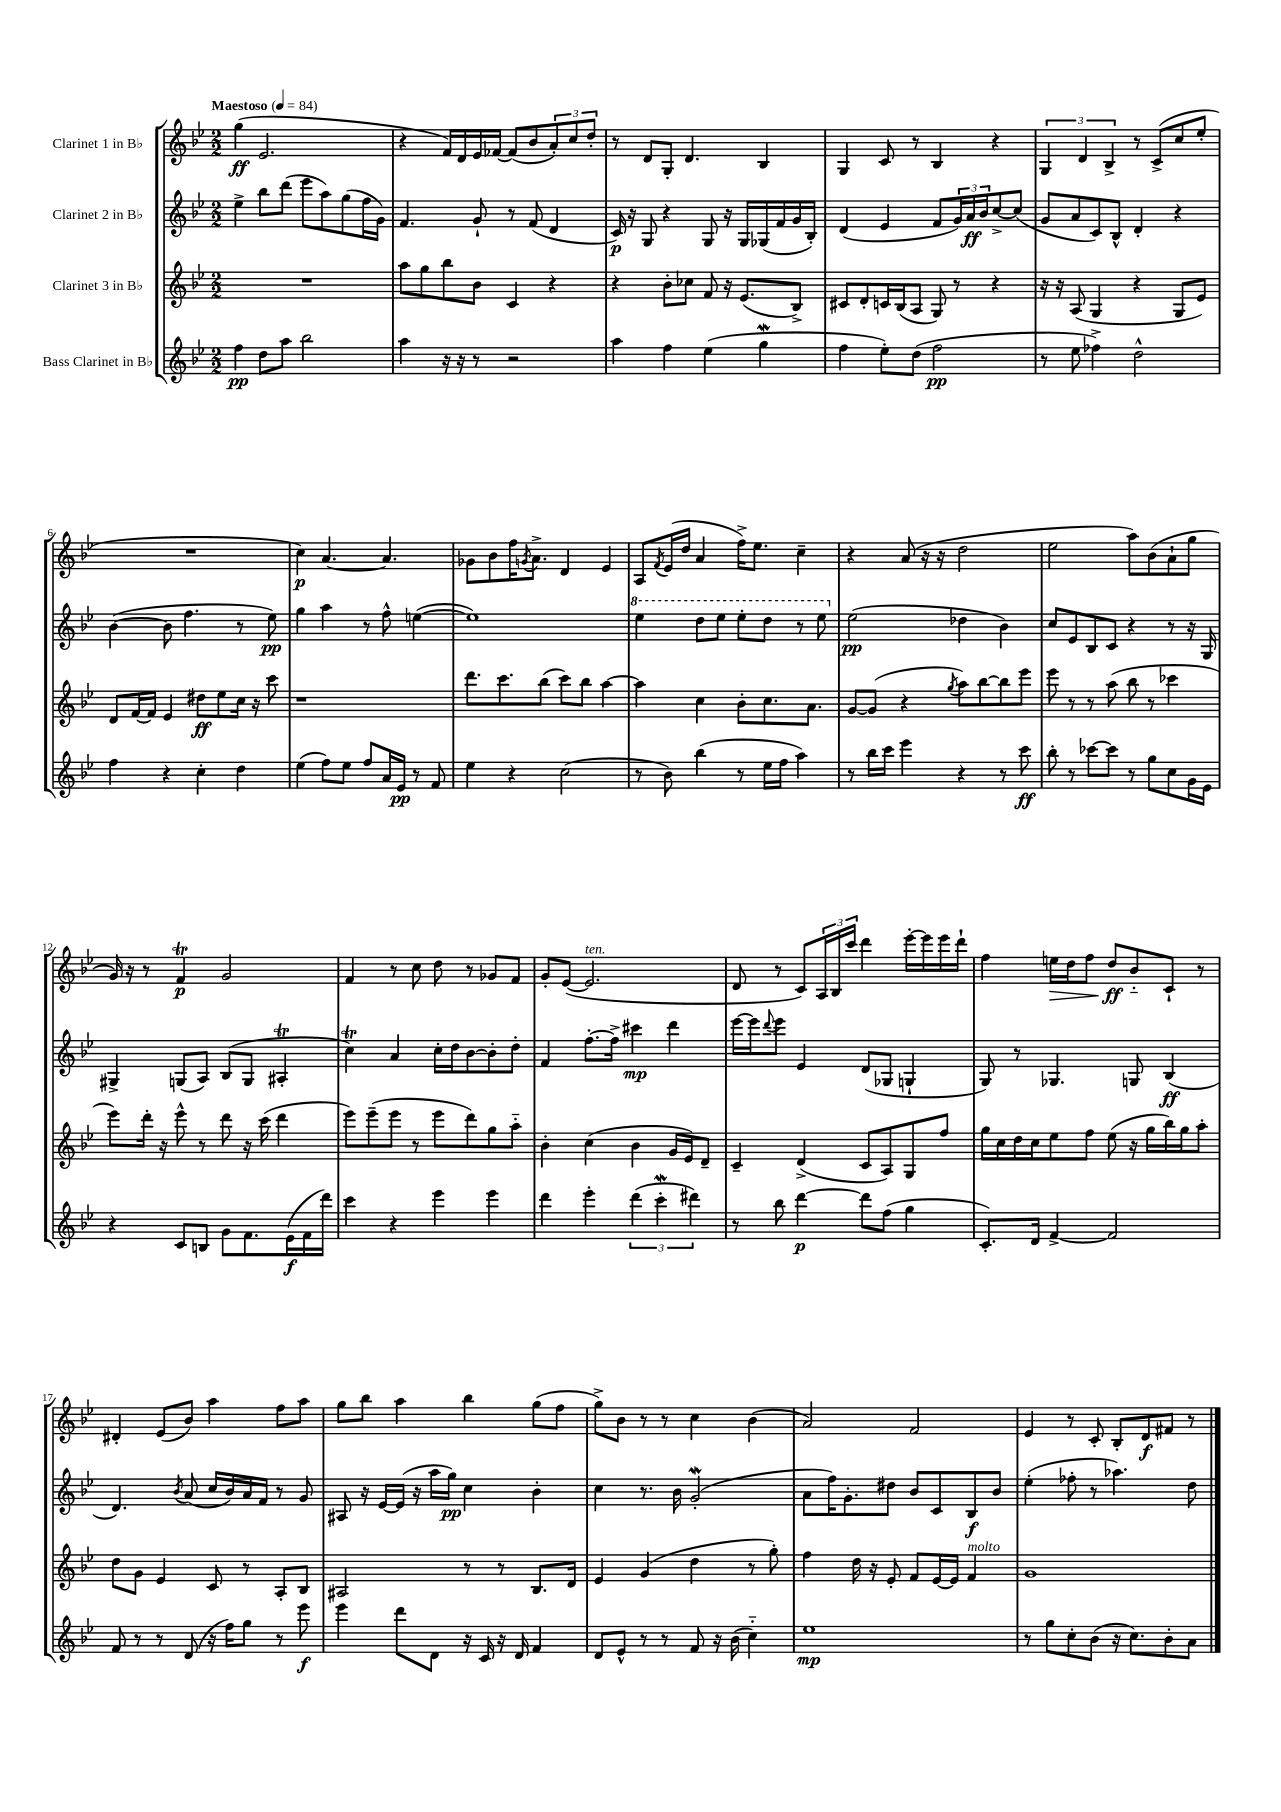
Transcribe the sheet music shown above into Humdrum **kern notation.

**kern	**kern	**kern	**kern
*staff4	*staff3	*staff2	*staff1
*clefG2	*clefG2	*clefG2	*clefG2
*k[b-e-]	*k[b-e-]	*k[b-e-]	*k[b-e-]
*M2/2	*M2/2	*M2/2	*M2/2
*MM84	*MM84	*MM84	*MM84
4ff\	1r	4ee-^\	(4gg\
8dd\L	.	8bb-\L	2.e-/
8aa\J	.	(8ddd\J	.
2bb-\	.	8eee-\L	.
.	.	8aa\)	.
.	.	(8gg\	.
.	.	16ff\L	.
.	.	16g\JJ)	.
=	=	=	=
4aa\	8aa\L	4.f/	4r
.	8gg\	.	.
16r	8bb-\	.	16f/LL)
16r	.	.	16d/
8r	8b-\J	8g`/	16e-/
.	.	.	[16f-/JJ
2r	4c/	8r	(8f-/]L
.	.	(8f/	8b-/
.	4r	4d/	12a'/)
.	.	.	12cc/
.	.	.	12dd'/J
=	=	=	=
4aa\	4r	16c/)	8r
.	.	16r	.
.	.	8G/	8d/L
4ff\	8b-'\L	4r	8G'/J
.	8cc-\J	.	4.d/
(4ee-\	8f/	8G/	.
.	16r	16r	.
.	(8.e-/L	16G/LL	.
4gg\	.	(16G-/	4B-/
.	.	16f/	.
.	8B-^/J)	16g/	.
.	.	16B-'/JJ)	.
=	=	=	=
4ff\	8c#/L	(4d/	4G/
.	8d'/	.	.
8ee-'\L)	16c/L	4e-/	8c/
.	(16B-/J	.	.
(8dd\J	8A/J	.	8r
2ff\	8G/)	8f/L	4B-/
.	8r	24g/L)	.
.	.	24a/	.
.	.	24b-/J	.
.	4r	[8cc^/	4r
.	.	(8cc/]J	.
=	=	=	=
8r	16r	8g/L	6G/
.	16r	.	.
8ee-\	(8A/	8a/	.
.	.	.	6d/
4ff-^\)	4G/	8c/)	.
.	.	.	6B-^/
.	.	8B-^^/J	.
2dd^^\	4r	4d'/	8r
.	.	.	(8c^/L
.	8G/L	4r	8cc/
.	8e-/J)	.	8ee-'/J
=	=	=	=
4ff\	8d/L	([4b-\	1r
.	[16f/L	.	.
.	16f/]JJ	.	.
4r	4e-/	8b-\]	.
.	.	4.ff\	.
4cc'\	8dd#\L	.	.
.	8ee-\	.	.
4dd\	16cc\Jk	8r	.
.	16r	.	.
.	8ccc\	8ee-\)	.
=	=	=	=
(4ee-\	1r	4gg\	4cc\)
8ff\L)	.	4aa\	[4.a/
8ee-\J	.	.	.
8ff/L	.	8r	.
16a/L	.	8ff^^\	4.a/]
16e-/JJ	.	.	.
8r	.	([4ee\	.
8f/	.	.	.
=	=	=	=
4ee-\	8.ddd\L	1ee])	8g-\L
.	.	.	8b-\
.	8.ccc\	.	.
4r	.	.	16ff\K
.	.	.	8qg/
.	.	.	8.a^\J
.	(8bb-\J	.	.
(2cc\	8ccc\L)	.	4d/
.	8bb-\J	.	.
.	[4aa\	.	4e-/
=	=	=	=
8r	4aa\]	4eee-\	8A/L
.	.	.	8qf/
8b-\)	.	.	(16e-/L
.	.	.	16dd/JJ
(4bb-\	4cc\	8ddd\L	4a/
.	.	8eee-\J	.
8r	8b-'\L	8eee-'\L	16ff^\LK)
.	.	.	8.ee-\J
16ee-\LL	8.cc\	8ddd\J	.
16ff\JJ	.	.	.
4aa\)	.	8r	4cc~\
.	8.a\J	.	.
.	.	8eee-\	.
=	=	=	=
8r	[8g/L	(2ee-\	4r
16bb-\LL	(8g/]J	.	.
16ccc\JJ	.	.	.
4eee-\	4r	.	(8a/
.	.	.	16r
.	.	.	16r
.	8qgg/	.	.
4r	8aa\L)	4dd-\	2dd\
.	[8bb-\	.	.
8r	8bb-\]	4b-\)	.
8ccc\	8eee-\J	.	.
=	=	=	=
8bb-'\	8eee-\	8cc/L	2ee-\
8r	8r	8e-/	.
[8ccc-\L	8r	8B-/	.
8ccc-\]J	(8aa\	8c/J	.
8r	8bb-\	4r	8aa\L)
8gg\L	8r	.	(8b-\
8cc\	4ccc-\	8r	8a`\
16g\L	.	16r	8gg\J
16e-\JJ	.	16G/	.
=	=	=	=
4r	8eee-\L)	4G#^/	16g/)
.	.	.	16r
.	16ddd'\Jk	.	8r
.	16r	.	.
8c/L	8eee-^^\	(8G/L	4f/
8B/J	8r	8A/J)	.
8g\L	8ddd\	(8B-/L	2g/
8.f\	16r	8G/J	.
.	(16ccc\	.	.
.	4ddd\	4A#'/	.
(16e-\L	.	.	.
16f\	.	.	.
16ddd\JJ)	.	.	.
=	=	=	=
4ccc\	8eee-\L)	4cc\)	4f/
.	(8eee-~\	.	.
4r	8eee-\J	4a/	8r
.	8r	.	8cc\
4eee-\	8eee-\L	16cc'\LL	8dd\
.	.	16dd\J	.
.	8ddd\)	[8b-\	8r
4eee-\	8gg\	8b-'\]	8g-/L
.	8aa'~\J	8dd'\J	8f/J
=	=	=	=
4ddd\	4b-'\	4f/	8g'/L
.	.	.	([8e-/J
4eee-'\	(4cc\	[8.ff'\L	2.e-/]
.	.	16ff^\]Jk	.
(6ddd\	4b-\	4ccc#\	.
6ccc'\	.	.	.
.	16g/LL	4ddd\	.
.	16e-/J)	.	.
6ddd#\)	.	.	.
.	8d~/J	.	.
=	=	=	=
8r	4c~/	[16eee-\LL	8d/
.	.	16eee-\]J	.
.	.	8qqddd/	.
8bb-\	.	8eee-\J	8r
[4ddd\	(4d^/	4e-/	8c/L)
.	.	.	24A/L
.	.	.	24B-/
.	.	.	24ccc/JJ
8ddd\]L	8c/L	(8d/L	4ddd\
(8ff\J	8A/)	8G-/J	.
4gg\	8G/	4G`/	[16eee-'\LL
.	.	.	16eee-\]
.	8ff/J	.	16eee-\
.	.	.	16ddd`\JJ
=	=	=	=
8.c'/L)	16gg\LL	8G/)	4ff\
.	16cc\	.	.
.	16dd\	8r	.
16d/Jk	16cc\J	.	.
[4f^/	8ee-\	4.G-/	16ee\LL
.	.	.	16dd\J
.	8ff\J	.	8ff\J
2f/]	(8ee-\	.	8dd/L
.	16r	8G/	8b-'~/
.	16gg\LL	.	.
.	16bb-\)	(4B-/	8c`/J
.	16gg\J	.	.
.	8aa'\J	.	8r
=	=	=	=
8f/	8dd\L	4.d/)	4d#'/
8r	8g\J	.	.
8r	4e-/	.	(8e-/L
.	.	8qb-/	.
(8d/	.	(8a/	8b-/J)
16r	8c/	16cc/LL	4aa\
16ff\LK)	.	16b-/)	.
8gg\J	8r	16a/	.
.	.	16f/JJ	.
8r	8A'/L	8r	8ff\L
8eee-\	8B-/J	8g/	8aa\J
=	=	=	=
4eee-\	2A#/	8A#/	8gg\L
.	.	16r	8bb-\J
.	.	[16e-/LL	.
8ddd\L	.	(16e-/]JJ	4aa\
.	.	16r	.
8d\J	.	16aa\LL	.
.	.	16gg\JJ)	.
16r	8r	4cc\	4bb-\
16c/	.	.	.
16r	8r	.	.
16d/	.	.	.
4f/	8.B-/L	4b-'\	(8gg\L
.	.	.	8ff\J
.	16d/Jk	.	.
=	=	=	=
8d/L	4e-/	4cc\	8gg^\L)
8e-^^/J	.	.	8b-\J
8r	(4g/	8.r	8r
8r	.	.	8r
.	.	16b-\	.
8f/	4dd\	(2g'/	4cc\
16r	.	.	.
(16b-\	.	.	.
4cc'~\)	8r	.	(4b-\
.	8gg'\)	.	.
=	=	=	=
1ee-	4ff\	8a\L	2a/)
.	.	16ff\K)	.
.	.	8.g'\	.
.	16dd\	.	.
.	16r	.	.
.	8e-'/	8dd#\J	.
.	8f/L	8b-/L	2f/
.	[16e-/L	8c/	.
.	16e-/]JJ	.	.
.	4f/	8B-/	.
.	.	8b-/J	.
=	=	=	=
8r	1g	(4ee-'\	4e-/
8gg\L	.	.	.
8cc'\	.	8ff-'\	8r
(8b-\J	.	8r	8c'/
16r	.	4.aa-\)	8B-'/L
8.cc\L)	.	.	.
.	.	.	8d/
8b-'\	.	.	8f#/J
8a\J	.	8dd\	8r
==	==	==	==
*-	*-	*-	*-
